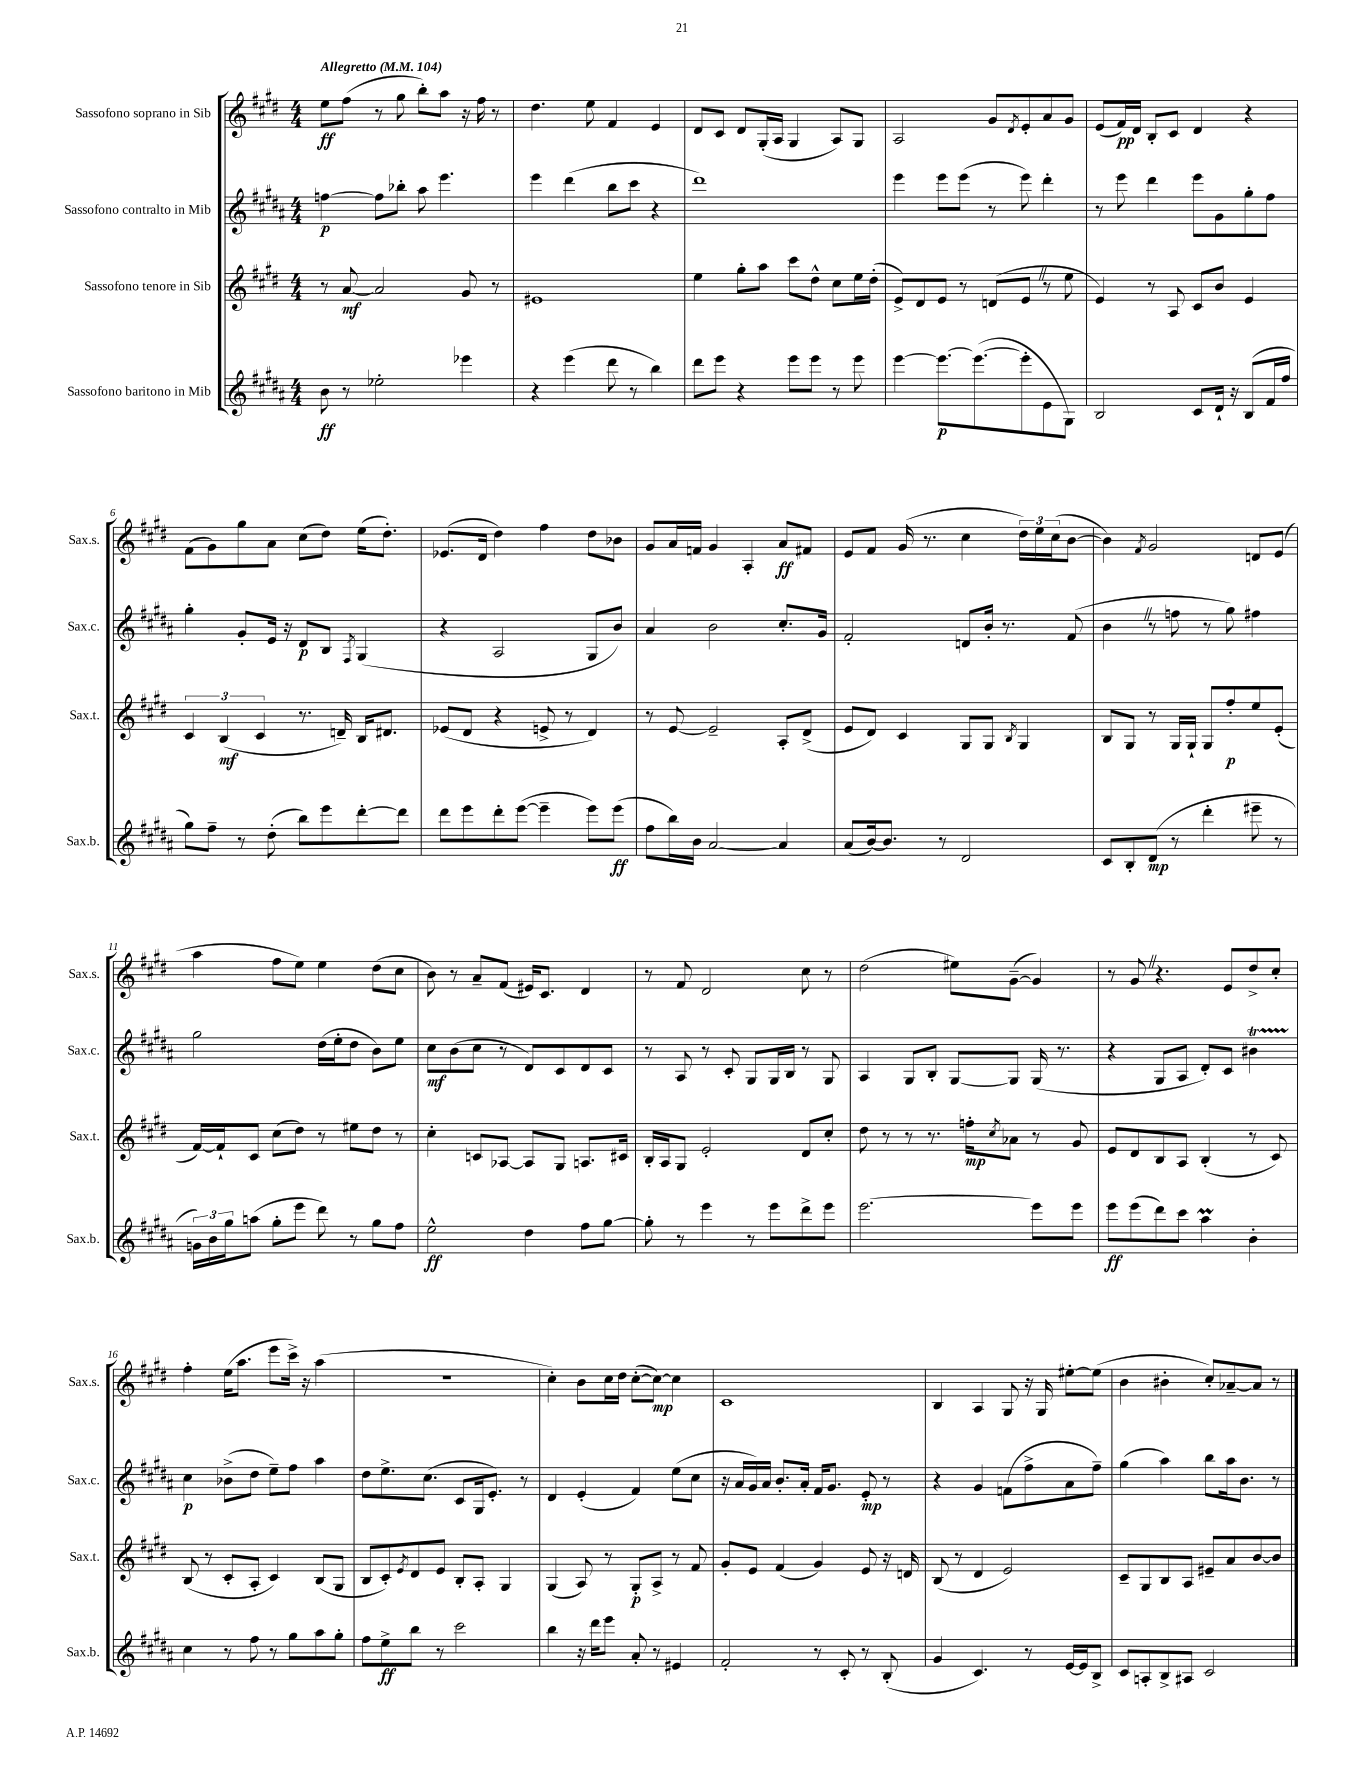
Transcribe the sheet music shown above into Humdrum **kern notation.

**kern	**dynam	**kern	**dynam	**kern	**dynam	**kern	**dynam
*part4	*part4	*part3	*part3	*part2	*part2	*part1	*part1
*staff4	*staff4	*staff3	*staff3	*staff2	*staff2	*staff1	*staff1
*I"Sassofono baritono in Mib	*	*I"Sassofono tenore in Sib	*	*I"Sassofono contralto in Mib	*	*I"Sassofono soprano in Sib	*
*I'Sax.b.	*	*I'Sax.t.	*	*I'Sax.c.	*	*I'Sax.s.	*
*clefG2	*	*clefG2	*	*clefG2	*	*clefG2	*
*k[f#c#g#d#a#]	*	*k[f#c#g#d#]	*	*k[f#c#g#d#a#]	*	*k[f#c#g#d#]	*
*M4/4	*	*M4/4	*	*M4/4	*	*M4/4	*
*MM104	*	*MM104	*	*MM104	*	*MM104	*
=1	=1	=1	=1	=1	=1	=1	=1
!	!	!	!	!	!	!LO:TX:a:B:t=Allegretto	!
8b\	ff	8r	.	[4ffn\	p	8ee\L	ff
8r	.	[8a/	mf	.	.	(8ff#\J	.
2ee-X'\	.	2a/]	.	8ff\L]	.	8r	.
.	.	.	.	8bb-X'\J	.	8gg#\	.
.	.	.	.	8aa#\	.	8bb'\L)	.
.	.	.	.	4.eee\	.	8aa\J	.
4eee-X\	.	8g#/	.	.	.	16r	.
.	.	.	.	.	.	16ff#\	.
.	.	8r	.	.	.	8r	.
=2	=2	=2	=2	=2	=2	=2	=2
4r	.	1e#X	.	4eee\	.	4.dd#\	.
(4eee\	.	.	.	(4ddd#\	.	.	.
.	.	.	.	.	.	8ee\	.
8ddd#\	.	.	.	8bb\L	.	4f#/	.
8r	.	.	.	8ccc#\J	.	.	.
4bb\)	.	.	.	4r	.	4e/	.
=3	=3	=3	=3	=3	=3	=3	=3
8ddd#\L	.	4ee\	.	1ddd#)	.	8d#/L	.
8eee\J	.	.	.	.	.	8c#/J	.
4r	.	8gg#'\L	.	.	.	8d#/L	.
.	.	8aa\J	.	.	.	(16G#'/L	.
.	.	.	.	.	.	16A/JJ	.
8eee\L	.	8ccc#\L	.	.	.	4G#/	.
8eee\J	.	8dd#^^\J	.	.	.	.	.
8r	.	8cc#\L	.	.	.	8A/L)	.
8eee\	.	16ee\L	.	.	.	8G#/J	.
.	.	(16dd#'\JJ	.	.	.	.	.
=4	=4	=4	=4	=4	=4	=4	=4
[4eee\	.	8e^/L)	.	4eee\	.	2A/	.
.	.	8d#/	.	.	.	.	.
8.eee\L_	p	8e/J	.	8eee\L	.	.	.
.	.	8r	.	(8eee\J	.	.	.
(8.eee\_	.	.	.	.	.	.	.
.	.	(8dn/L	.	8r	.	8g#/L	.
.	.	.	.	.	.	8qd#/	.
8eee'\]	.	8eZ/J	.	8eee\)	.	8e'/	.
8e\	.	8r	.	4ddd#'\	.	8a/	.
8G#\J)	.	8ee\	.	.	.	8g#/J	.
=5	=5	=5	=5	=5	=5	=5	=5
2B/	.	4e/)	.	8r	.	(8e/L	.
.	.	.	.	8eee\	.	16f#/L)	pp
.	.	.	.	.	.	16d#/JJ	.
.	.	8r	.	4ddd#\	.	8B'/L	.
.	.	8A/	.	.	.	8c#/J	.
8c#/L	.	8c#/L	.	8eee\L	.	4d#/	.
16d#`/Jk	.	8b/J	.	8g#\	.	.	.
16r	.	.	.	.	.	.	.
(8B/L	.	4e/	.	8gg#'\	.	4r	.
16f#/L	.	.	.	8ff#\J	.	.	.
16ff#/JJ	.	.	.	.	.	.	.
!!LO:LB:g=z
=6	=6	=6	=6	=6	=6	=6	=6
8gg#\L)	.	6c#/	.	4gg#'\	.	(8f#\L	.
8ff#~\J	.	.	.	.	.	8g#\)	.
.	.	(6B/	mf	.	.	.	.
8r	.	.	.	8g#'/L	.	8gg#\	.
.	.	6c#/	.	.	.	.	.
(8dd#'\	.	.	.	16e/Jk	.	8a\J	.
.	.	.	.	16r	.	.	.
8bb\L)	.	8.r	.	8d#/L	p	(8cc#\L	.
8eee\	.	.	.	8B/J	.	8dd#\J)	.
.	.	16dn~/)	.	.	.	.	.
.	.	.	.	8qF#/	.	.	.
[8ddd#'\	.	16B/KL	.	(4G#/	.	(16ee\KL	.
.	.	8.d#X/J	.	.	.	8.dd#'\J)	.
8ddd#\J]	.	.	.	.	.	.	.
=7	=7	=7	=7	=7	=7	=7	=7
8ddd#\L	.	(8e-X/L	.	4r	.	(8.e-X/L	.
8eee\	.	8d#/J	.	.	.	.	.
.	.	.	.	.	.	16d#/Jk	.
8ddd#'\	.	4r	.	2A#/	.	4dd#\)	.
([8eee\J	.	.	.	.	.	.	.
4eee~\]	.	8en^/	.	.	.	4ff#\	.
.	.	8r	.	.	.	.	.
8eee\L)	.	4d#/)	.	8G#/L	.	8dd#\L	.
(8eee\J	ff	.	.	8b/J)	.	8b-X\J	.
=8	=8	=8	=8	=8	=8	=8	=8
8ff#\L	.	8r	.	4a#/	.	8g#/L	.
16bb\L)	.	[8e/	.	.	.	16a/L	.
16b\JJ	.	.	.	.	.	16fn/JJ	.
[2a#/	.	2e~/]	.	2b\	.	4g#/	.
.	.	.	.	.	.	4A'/	.
4a#/]	.	8A'/L	.	8.cc#'/L	.	8a/L	ff
.	.	(8d#^/J	.	.	.	8f#X/J	.
.	.	.	.	16g#/Jk	.	.	.
=9	=9	=9	=9	=9	=9	=9	=9
(8a#/L	.	8e/L	.	2f#'/	.	8e/L	.
[16b/k)	.	8d#/J)	.	.	.	8f#/J	.
8.b/J]	.	.	.	.	.	.	.
.	.	4c#/	.	.	.	(16g#/	.
.	.	.	.	.	.	8.r	.
8r	.	.	.	.	.	.	.
2d#/	.	8G#/L	.	8dn/L	.	4cc#\	.
.	.	8G#/J	.	16b'/Jk	.	.	.
.	.	.	.	8.r	.	.	.
.	.	8qB/	.	.	.	.	.
.	.	4G#/	.	.	.	24dd#\LL)	.
.	.	.	.	.	.	24ee\	.
.	.	.	.	.	.	(24cc#\J	.
.	.	.	.	(8f#/	.	[8b\J	.
=10	=10	=10	=10	=10	=10	=10	=10
8c#/L	.	8B/L	.	4bZ\	.	4b\])	.
8B'/	.	8G#/J	.	.	.	.	.
.	.	.	.	.	.	8qf#/	.
(8d#/J	mp	8r	.	8r	.	2g#/	.
8r	.	16G#/LL	.	8ffn\	.	.	.
.	.	16G#`/JJ	.	.	.	.	.
4ddd#'\	.	8G#/L	.	8r	.	.	.
.	.	8ff#'/	p	8gg#\)	.	.	.
8eee#X~\	.	8ee/	.	4ff#X\	.	8dn/L	.
8r	.	(8e'/J	.	.	.	(8e/J	.
!!LO:LB:g=z
=11	=11	=11	=11	=11	=11	=11	=11
24gn\LL)	.	[16f#/LL)	.	2gg#\	.	4aa\	.
24b\	.	.	.	.	.	.	.
.	.	16f#`/J]	.	.	.	.	.
24gg#\J	.	.	.	.	.	.	.
(8aan\J	.	8c#/J	.	.	.	.	.
8gg#'\L	.	(8cc#\L	.	.	.	8ff#\L	.
8eee\J	.	8dd#\J)	.	.	.	8ee\J)	.
8ddd#\)	.	8r	.	(16dd#\LL	.	4ee\	.
.	.	.	.	16ee'\J	.	.	.
8r	.	8ee#X\L	.	8dd#\J	.	.	.
8gg#\L	.	8dd#\J	.	8b\L)	.	(8dd#\L	.
8ff#\J	.	8r	.	8ee\J	.	8cc#\J	.
=12	=12	=12	=12	=12	=12	=12	=12
2ee^^\	ff	4cc#'\	.	8cc#\L	mf	8b\)	.
.	.	.	.	(8b\	.	8r	.
.	.	8cn/L	.	8cc#\J	.	8a~/L	.
.	.	[8A-X/J	.	8r	.	(8f#/J	.
4dd#\	.	8A-/L]	.	8d#/L)	.	16e#X/KL)	.
.	.	.	.	.	.	8.c#/J	.
.	.	8G#/J	.	8c#/	.	.	.
8ff#\L	.	8.An/L	.	8d#/	.	4d#/	.
[8gg#\J	.	.	.	8c#/J	.	.	.
.	.	16c#X/Jk	.	.	.	.	.
=13	=13	=13	=13	=13	=13	=13	=13
8gg#'\]	.	16B'/LL	.	8r	.	8r	.
.	.	16A/J	.	.	.	.	.
8r	.	8G#/J	.	8A#/	.	8f#/	.
4eee\	.	2e'/	.	8r	.	2d#/	.
.	.	.	.	8c#'/	.	.	.
8r	.	.	.	8G#/L	.	.	.
8eee\L	.	.	.	16G#/L	.	.	.
.	.	.	.	16B/JJ	.	.	.
8ddd#^\	.	8d#/L	.	8r	.	8cc#\	.
8eee\J	.	8cc#'/J	.	8G#/	.	8r	.
=14	=14	=14	=14	=14	=14	=14	=14
[2.eee\	.	8dd#\	.	4A#/	.	(2dd#\	.
.	.	8r	.	.	.	.	.
.	.	8r	.	8G#/L	.	.	.
.	.	8.r	.	8B'/J	.	.	.
.	.	.	.	[8G#/L	.	8ee#X\L)	.
.	.	16ffn'\KL	mp	.	.	.	.
.	.	8qcc#/	.	.	.	.	.
.	.	8a-X\J	.	8G#/J]	.	([8g#~\J	.
8eee\L]	.	8r	.	(16G#/	.	4g#/])	.
.	.	.	.	8.r	.	.	.
8eee\J	.	8g#/	.	.	.	.	.
=15	=15	=15	=15	=15	=15	=15	=15
8eee\L	ff	8e/L	.	4r	.	8r	.
(8eee\	.	8d#/	.	.	.	8g#Z/	.
8ddd#\)	.	8B/	.	8G#/L	.	4.r	.
8ccc#\J	.	8A/J	.	8A#/J	.	.	.
4aa#m\	.	(4B'/	.	8d#'/L)	.	.	.
.	.	.	.	8c#/J	.	8e/L	.
4b'\	.	8r	.	4b#Xt\	.	8dd#^/	.
.	.	8c#/)	.	.	.	8cc#'/J	.
!!LO:LB:g=z
=16	=16	=16	=16	=16	=16	=16	=16
4cc#\	.	(8B/	.	4cc#\	p	4ff#'\	.
.	.	8r	.	.	.	.	.
8r	.	8c#'/L	.	(8b-X^\L	.	(16ee\KL	.
.	.	.	.	.	.	8.aa\J	.
8ff#\	.	8A'/J	.	8dd#\J	.	.	.
8r	.	4c#/)	.	8ee~\L)	.	8eee\L	.
8gg#\L	.	.	.	8ff#\J	.	16ccc#^\Jk)	.
.	.	.	.	.	.	16r	.
8aa#\	.	(8B/L	.	4aa#\	.	(4aa\	.
8gg#'\J	.	8G#/J	.	.	.	.	.
=17	=17	=17	=17	=17	=17	=17	=17
8ff#\L	.	8B/L	.	8dd#\L	.	1r	.
8ee^\	ff	8c#'/)	.	8.ee^\	.	.	.
.	.	8qe/	.	.	.	.	.
8bb\J	.	8d#/	.	.	.	.	.
.	.	.	.	(8.cc#\J	.	.	.
8r	.	8e/J	.	.	.	.	.
2ccc#\	.	8B'/L	.	8c#/L	.	.	.
.	.	8A'/J	.	16G#/k	.	.	.
.	.	.	.	8.e'/J)	.	.	.
.	.	4G#/	.	.	.	.	.
.	.	.	.	8r	.	.	.
=18	=18	=18	=18	=18	=18	=18	=18
4bb\	.	(4G#/	.	4d#/	.	4cc#'\)	.
16r	.	8A/)	.	(4e'/	.	8b\L	.
16ddd#\KL	.	.	.	.	.	.	.
8eee\J	.	8r	.	.	.	16cc#\L	.
.	.	.	.	.	.	16dd#\JJ	.
8a#'/	.	8G#'/L	p	4f#/)	.	([8cc#'\L	.
8r	.	8A^/J	.	.	.	8cc#\J_)	mp
4e#X/	.	8r	.	(8ee\L	.	4cc#\]	.
.	.	8f#/	.	8cc#\J	.	.	.
=19	=19	=19	=19	=19	=19	=19	=19
2f#'/	.	8g#'/L	.	16r	.	1c#	.
.	.	.	.	16a#/LL	.	.	.
.	.	8e/J	.	16g#/)	.	.	.
.	.	.	.	16a#/JJ	.	.	.
.	.	(4f#/	.	8.b'/L	.	.	.
.	.	.	.	16a#'/Jk	.	.	.
8r	.	4g#/)	.	16f#/KL	.	.	.
.	.	.	.	8.g#/J	.	.	.
8c#'/	.	.	.	.	.	.	.
8r	.	8e/	.	8e'/	mp	.	.
(8B'/	.	16r	.	8r	.	.	.
.	.	16dn/	.	.	.	.	.
=20	=20	=20	=20	=20	=20	=20	=20
4g#/	.	(8B/	.	4r	.	4B/	.
.	.	8r	.	.	.	.	.
4.c#/)	.	4d#/	.	4g#/	.	4A/	.
.	.	2e/)	.	(8fn\L	.	8G#/	.
8r	.	.	.	8ff#^\	.	16r	.
.	.	.	.	.	.	16G#/	.
[16e/LL	.	.	.	8a#\	.	[8ee#X'\L	.
16e/J]	.	.	.	.	.	.	.
8B^/J	.	.	.	8ff#~\J)	.	(8ee#\J]	.
=21	=21	=21	=21	=21	=21	=21	=21
8c#/L	.	8c#~/L	.	(4gg#\	.	4b\	.
8An'/	.	8G#/	.	.	.	.	.
8B^/	.	8B/	.	4aa#\)	.	4b#X'\	.
8A#X/J	.	8A/J	.	.	.	.	.
2c#/	.	8e#X~/L	.	8bb\L	.	8cc#'/L)	.
.	.	8a/	.	16aa#\k	.	[8a-X~/	.
.	.	.	.	8.b\J	.	.	.
.	.	[8b/	.	.	.	8a-/J]	.
.	.	8b/J]	.	8r	.	8r	.
==	==	==	==	==	==	==	==
*-	*-	*-	*-	*-	*-	*-	*-
